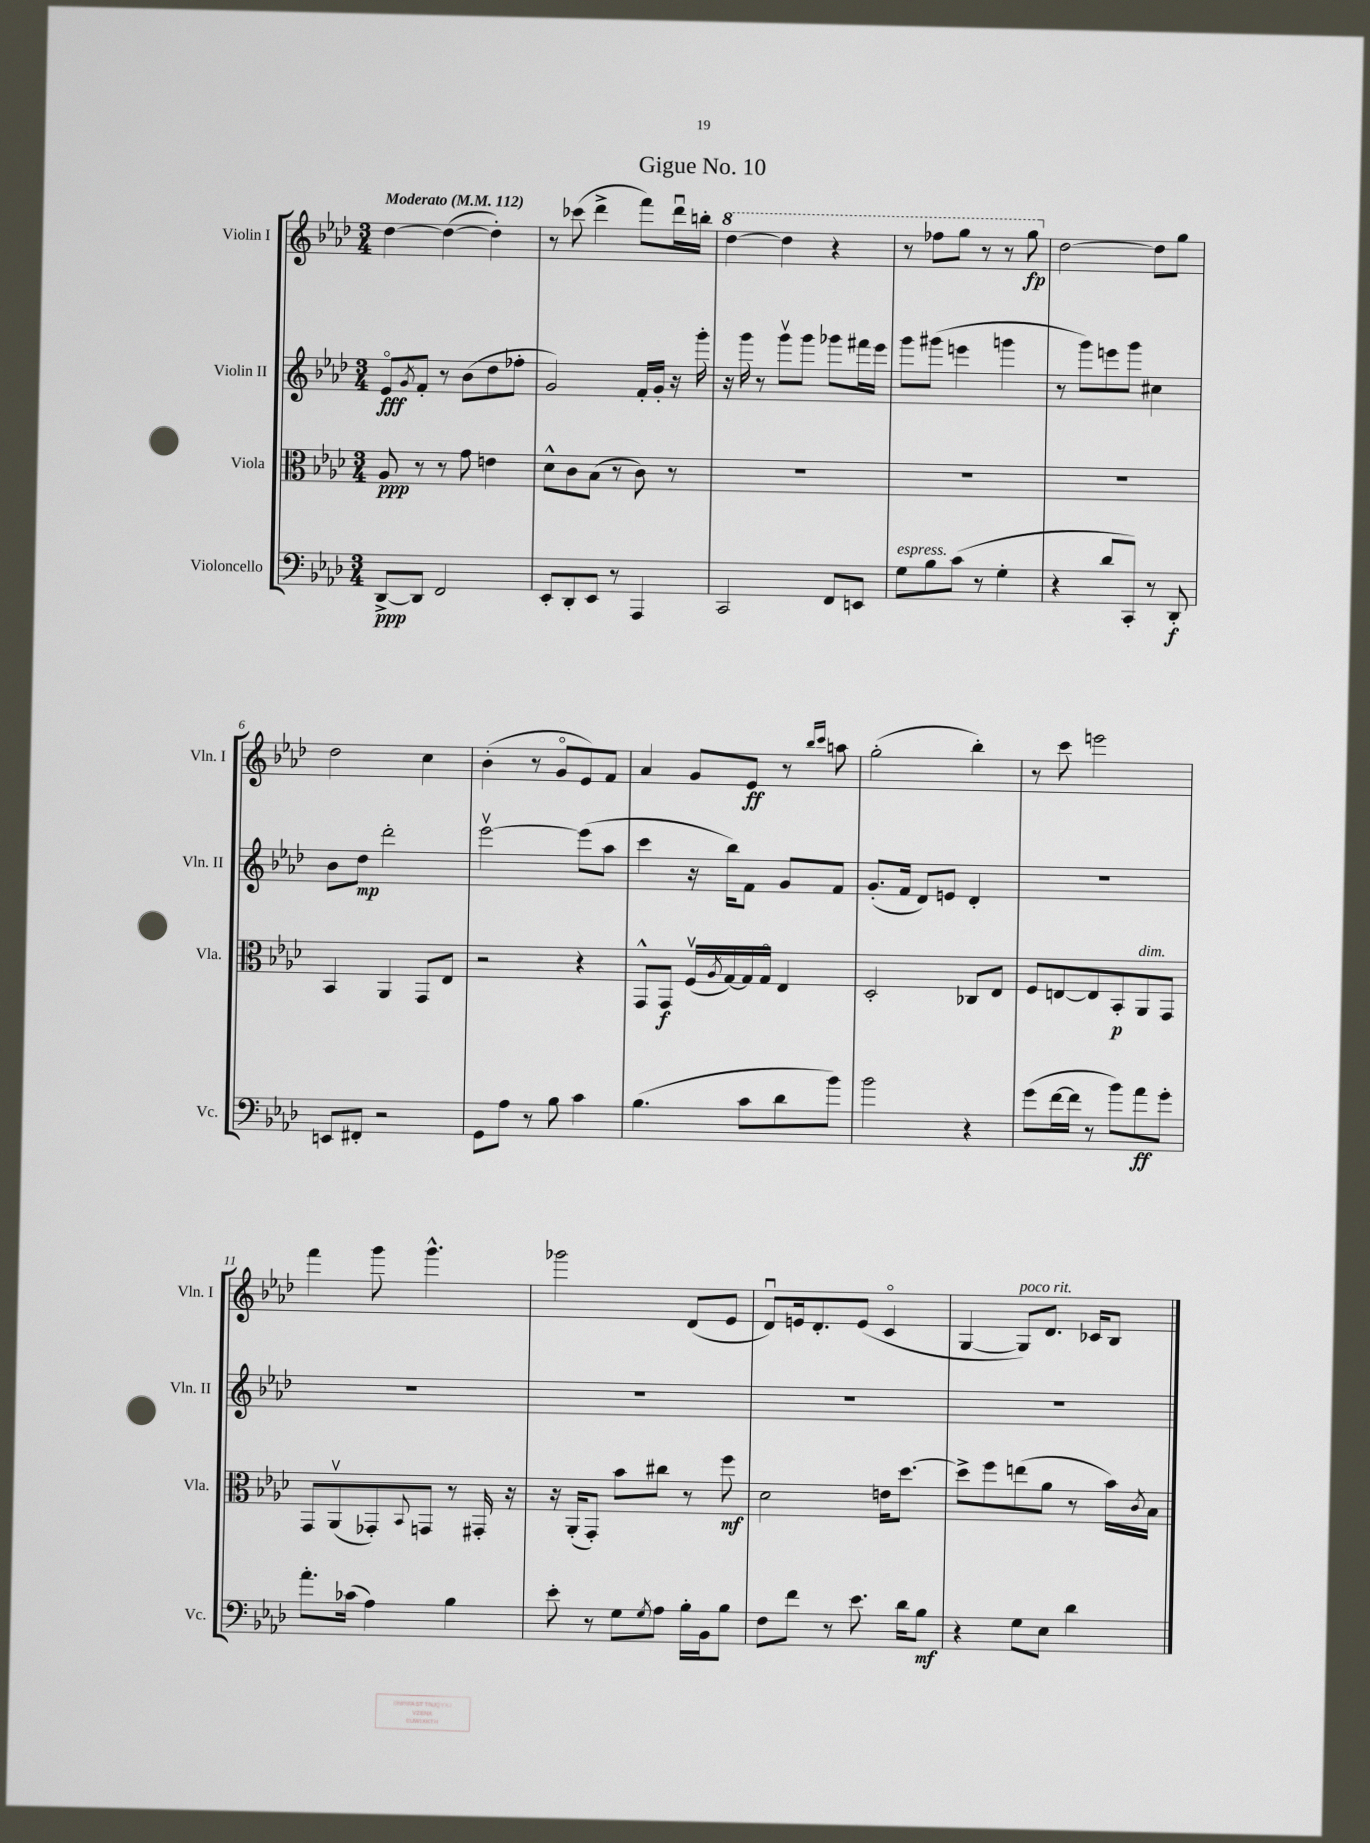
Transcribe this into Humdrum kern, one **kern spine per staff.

**kern	**kern	**kern	**kern
*staff4	*staff3	*staff2	*staff1
*clefF4	*clefC3	*clefG2	*clefG2
*k[b-e-a-d-]	*k[b-e-a-d-]	*k[b-e-a-d-]	*k[b-e-a-d-]
*M3/4	*M3/4	*M3/4	*M3/4
*MM112	*MM112	*MM112	*MM112
[8DD-^	8A-	8e-o	[4dd-
.	.	8qg	.
8DD-]	8r	8f'	.
2FF	8r	8r	(4dd-_
.	8g	(8b-	.
.	4e	8dd-	4dd-'])
.	.	8ff-'	.
=	=	=	=
8EE-'	8d-^^	2g)	8r
8DD-'	8c	.	(8ccc-
8EE-	(8B-	.	4ddd-^
8r	8r	.	.
4AAA-	8c)	16f'	8fff)
.	.	16g'	.
.	8r	16r	16ddd-u
.	.	16ggg'	16bb'
=	=	=	=
2CC	2.r	16r	[4ddd-
.	.	16ggg	.
.	.	8r	.
.	.	8gggv	4ddd-]
.	.	8ggg	.
8FF	.	8ggg-	4r
8EE	.	16fff#	.
.	.	16eee-	.
=	=	=	=
8G	2.r	8ggg	8r
8B-	.	(8ggg#	8fff-
(8c	.	4eee	8ggg
8r	.	.	8r
4G'	.	4ggg	8r
.	.	.	8ggg
=	=	=	=
4r	2.r	8r	[2dd-
.	.	8ggg)	.
8d-	.	8eee	.
8CC')	.	8ggg	.
8r	.	4cc#	8dd-]
8DD-'	.	.	8gg
=	=	=	=
8EE	4BB-	8b-	2dd-
8FF#'	.	8dd-	.
2r	4AA-	2ddd-'	.
.	8GG	.	4cc
.	8E-	.	.
=	=	=	=
8GG	2r	[2eee-v	(4b-'
8A-	.	.	.
8r	.	.	8r
8B-	.	.	8go
4c	4r	(8eee-]	8e-)
.	.	8aa-	8f
=	=	=	=
(4.B-	8GG^^	4ccc	4a-
.	8GG	.	.
.	(16Fv	16r	8g
.	8qA-	.	.
.	[16G)	16bb-)	.
8c	16G]	8f	8e-
.	16Go	.	.
8d-	4E-	8g	8r
.	.	.	16qqbb-
.	.	.	16qqccc
8b-)	.	8f	8aa
=	=	=	=
2b-	2D-'	(8.g'	(2gg'
.	.	16f	.
.	.	8d-)	.
.	.	8e	.
4r	8C-	4d-'	4bb-')
.	8E-	.	.
=	=	=	=
(8g	8F	2.r	8r
[16f	[8E	.	8ccc
16f]	.	.	.
8r	8E]	.	2eee
8b-)	8BB-'	.	.
8a-	8AA-	.	.
8g'	8GG	.	.
=	=	=	=
8.a-'	8GG	2.r	4fff
.	(8AA-v	.	.
(16c-	.	.	.
4A-)	8GG-')	.	8ggg
.	8qqBB-	.	.
.	8GG	.	4.ggg^^
4B-	8r	.	.
.	16GG#'	.	.
.	16r	.	.
=	=	=	=
8e-'	16r	2.r	2ggg-
.	(16AA-'	.	.
8r	8GG')	.	.
8G	8b-	.	.
8qG	.	.	.
8A-	8cc#	.	.
16B-'	8r	.	(8d-
16BB-	.	.	.
8B-	8ff	.	8e-
=	=	=	=
8F	2d-	2.r	8d-u)
8f	.	.	16e
.	.	.	8.d-'
8r	.	.	.
8.e-	.	.	(8e
.	16e	.	4co
16d-	[8.dd-	.	.
8B-	.	.	.
=	=	=	=
4r	8dd-^]	2.r	[4G
.	8ff	.	.
8G	(8ee	.	8G])
8E-	8a-	.	8.d-
4d-	8r	.	.
.	.	.	16c-
.	16b-)	.	8B-
.	8qc	.	.
.	16B-	.	.
==	==	==	==
*-	*-	*-	*-
